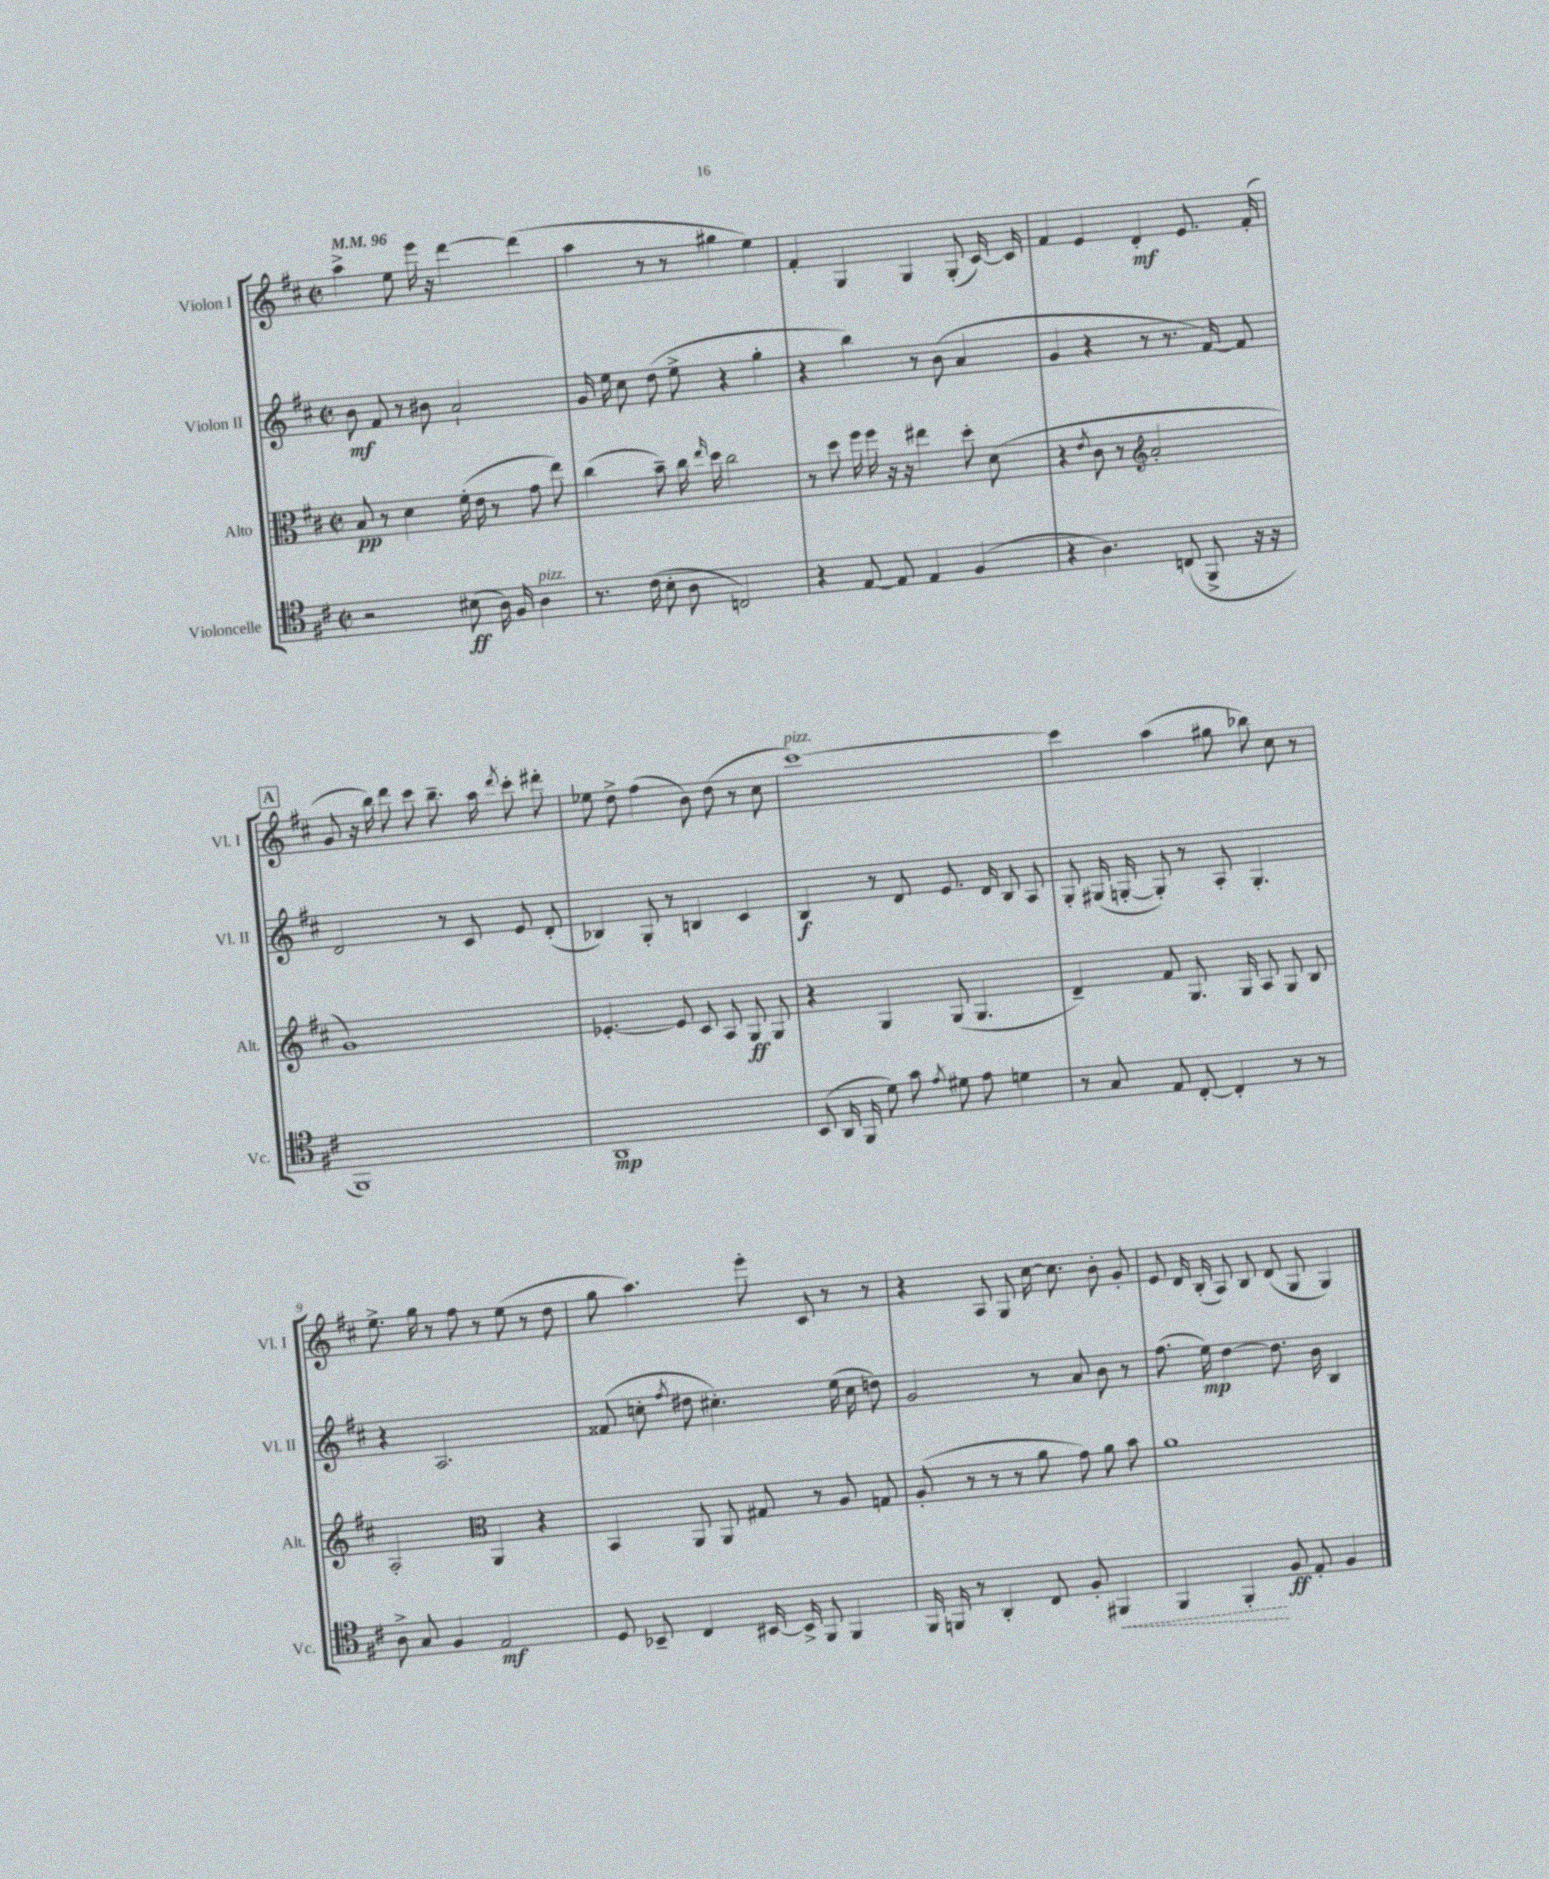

**kern	**dynam	**kern	**dynam	**kern	**dynam	**kern	**dynam
*part4	*part4	*part3	*part3	*part2	*part2	*part1	*part1
*staff4	*staff4	*staff3	*staff3	*staff2	*staff2	*staff1	*staff1
*I"Violoncelle	*	*I"Alto	*	*I"Violon II	*	*I"Violon I	*
*I'Vc.	*	*I'Alt.	*	*I'Vl. II	*	*I'Vl. I	*
*clefC4	*	*clefC3	*	*clefG2	*	*clefG2	*
*k[f#c#]	*	*k[f#c#]	*	*k[f#c#]	*	*k[f#c#]	*
*M2/2	*	*M2/2	*	*M2/2	*	*M2/2	*
*met(c|)	*	*met(c|)	*	*met(c|)	*	*met(c|)	*
*MM96	*	*MM96	*	*MM96	*	*MM96	*
=1	=1	=1	=1	=1	=1	=1	=1
2r	.	8B/	pp	8b\	mf	4aa^\	.
.	.	8r	.	8f#/	.	.	.
.	.	4d\	.	8r	.	8ee\	.
.	.	.	.	8b#X\	.	16eee\	.
.	.	.	.	.	.	16r	.
(8B#X\	ff	(16f#'\	.	2a`/	.	[4ddd\	.
.	.	16e\	.	.	.	.	.
16A\)	.	8r	.	.	.	.	.
16F#/	.	.	.	.	.	.	.
!LO:TX:a:i:t=pizz.	!	!	!	!	!	!	!
4A\	.	8g\	.	.	.	(4ddd\]	.
.	.	8ee\)	.	.	.	.	.
=2	=2	=2	=2	=2	=2	=2	=2
8.r	.	(4cc#\	.	16g/	.	4aa\	.
.	.	.	.	16ee\	.	.	.
.	.	.	.	8cc#\	.	.	.
(16c#\	.	.	.	.	.	.	.
8B'\	.	8b~\)	.	(8dd\	.	8r	.
8A\	.	16cc#\	.	8ee^\	.	8r	.
.	.	16qqee/	.	.	.	.	.
.	.	16dd\	.	.	.	.	.
2Cn/)	.	2cc#\	.	4r	.	4gg#X\	.
.	.	.	.	4gg'\	.	4ee\)	.
=3	=3	=3	=3	=3	=3	=3	=3
4r	.	8r	.	4r	.	4f#'/	.
.	.	8dd\	.	.	.	.	.
[8E/	.	16ff#\	.	4bb\)	.	4G/	.
.	.	16ff#\	.	.	.	.	.
8E/]	.	16r	.	.	.	.	.
.	.	16r	.	.	.	.	.
4E/	.	4ee#X\	.	8r	.	4G/	.
.	.	.	.	(8b\	.	.	.
(4F#/	.	8dd'\	.	4a/	.	(8G'/	.
.	.	(8d\	.	.	.	[16c#/)	.
.	.	.	.	.	.	16c#/]	.
=4	=4	=4	=4	=4	=4	=4	=4
4r	.	4r	.	4g/	.	4f#/	.
.	.	8qe/	.	.	.	.	.
4.A\)	.	8c#\	.	4r	.	4e/	.
.	.	8r	.	.	.	.	.
*	*	*clefG2	*	*	*	*	*
.	.	2a'/	.	8r	.	4d'/	mf
(8Cn/	.	.	.	8.r	.	.	.
8FF#^/	.	.	.	.	.	8.e/	.
.	.	.	.	[16f#/)	.	.	.
16r	.	.	.	8f#/]	.	.	.
16r	.	.	.	.	.	(16f#'/	.
!!LO:LB:g=z
!!LO:REH:place=s1:t=A
=5	=5	=5	=5	=5	=5	=5	=5
1FF#)	.	1g)	.	2d/	.	8g/	.
.	.	.	.	.	.	16r	.
.	.	.	.	.	.	16bb\)	.
.	.	.	.	.	.	8ddd\	.
.	.	.	.	.	.	8ccc#\	.
.	.	.	.	8r	.	8.bb~\	.
.	.	.	.	8c#/	.	.	.
.	.	.	.	.	.	16aa\	.
.	.	.	.	.	.	8qddd/	.
.	.	.	.	8e/	.	8ccc#'\	.
.	.	.	.	(8d'/	.	8ddd#X'\	.
=6	=6	=6	=6	=6	=6	=6	=6
1AA	mp	[4.e-X'/	.	4B-X/)	.	8ee-X\	.
.	.	.	.	.	.	8dd^\	.
.	.	.	.	8G'/	.	(4ff#\	.
.	.	8e-/]	.	8r	.	.	.
.	.	8c#/	.	4Bn/	.	8b\)	.
.	.	8A/	.	.	.	(8dd\	.
.	.	8G/	ff	4c#/	.	8r	.
.	.	8G/	.	.	.	8cc#\	.
=7	=7	=7	=7	=7	=7	=7	=7
!	!	!	!	!	!	!LO:TX:a:i:t=pizz.	!
(8BB/	.	4r	.	4B/	f	[1ccc#)	.
16AA/	.	.	.	.	.	.	.
16FF#/	.	.	.	.	.	.	.
8d\)	.	4G/	.	8r	.	.	.
8g\	.	.	.	8d/	.	.	.
8qe/	.	.	.	.	.	.	.
8d#X\	.	(8G/	.	8.e/	.	.	.
8e\	.	4.G/	.	.	.	.	.
.	.	.	.	16d/	.	.	.
4dn\	.	.	.	8B/	.	.	.
.	.	.	.	8A/	.	.	.
=8	=8	=8	=8	=8	=8	=8	=8
8r	.	4d~/)	.	8G'/	.	4ccc#\]	.
8G/	.	.	.	(16G#X/	.	.	.
.	.	.	.	[16Gn'/	.	.	.
8E/	.	8f#/	.	8G'/])	.	(4aa\	.
[8C#'/	.	8.G/	.	8r	.	.	.
4C#'/]	.	.	.	8A'/	.	8gg#X\	.
.	.	16G/	.	.	.	.	.
.	.	8A/	.	4.G'/	.	8bb-X\)	.
8r	.	8G/	.	.	.	8cc#\	.
8r	.	8B/	.	.	.	8r	.
!!LO:LB:g=z
=9	=9	=9	=9	=9	=9	=9	=9
8A^\	.	2A'/	.	4r	.	8.ee^\	.
8G/	.	.	.	.	.	.	.
.	.	.	.	.	.	16gg\	.
4F#/	.	.	.	2.A/	.	8r	.
.	.	.	.	.	.	8ff#\	.
*	*	*clefC3	*	*	*	*	*
2E/	mf	4AA/	.	.	.	8r	.
.	.	.	.	.	.	(8ee\	.
.	.	4r	.	.	.	8r	.
.	.	.	.	.	.	8dd\	.
=10	=10	=10	=10	=10	=10	=10	=10
8D/	.	4BB/	.	(8f##X/	.	8gg\	.
8BB-X~/	.	.	.	8ccn'\	.	4.aa\)	.
.	.	.	.	8qff#/	.	.	.
4C#/	.	8AA/	.	8dd#X\	.	.	.
.	.	8AA/	.	4.cc#X'\)	.	.	.
[16BB#X/	.	8G#X/	.	.	.	8eee'\	.
16BB#^/]	.	.	.	.	.	.	.
8FF#/	.	8r	.	.	.	8c#/	.
4FF#/	.	8A/	.	(16ee\	.	8r	.
.	.	.	.	16cc#\	.	.	.
.	.	8Gn/	.	8ddn\)	.	8r	.
=11	=11	=11	=11	=11	=11	=11	=11
16FF#/	.	(8A'/	.	2g/	.	4r	.
16FFn/	.	.	.	.	.	.	.
8r	.	8r	.	.	.	.	.
4AA'/	.	8r	.	.	.	8A/	.
.	.	8r	.	.	.	8G/	.
8C#/	.	8a\	.	8r	.	[16cc#\	.
.	.	.	.	.	.	8.cc#\]	.
8F#'/	.	8g\)	.	8a/	.	.	.
!	!LO:HP:b	!	!	!	!	!	!
4FF#X/	<	8a\	.	8b\	.	8b'\	.
.	.	8b\	.	8r	.	8g'/	.
=12	=12	=12	=12	=12	=12	=12	=12
4FF#/	.	1a	.	(8.ff#\	.	8e/	.
.	.	.	.	.	.	16d/	.
.	.	.	.	16ee\)	mp	(16B'/	.
4FF#'/	.	.	.	[4dd\	.	8A/)	.
.	.	.	.	.	.	8B/	.
8F#/	[ ff	.	.	8.dd\]	.	(8d/	.
8E'/	.	.	.	.	.	8G/	.
.	.	.	.	16b\	.	.	.
4F#/	.	.	.	4B/	.	4G/)	.
==	==	==	==	==	==	==	==
*-	*-	*-	*-	*-	*-	*-	*-
